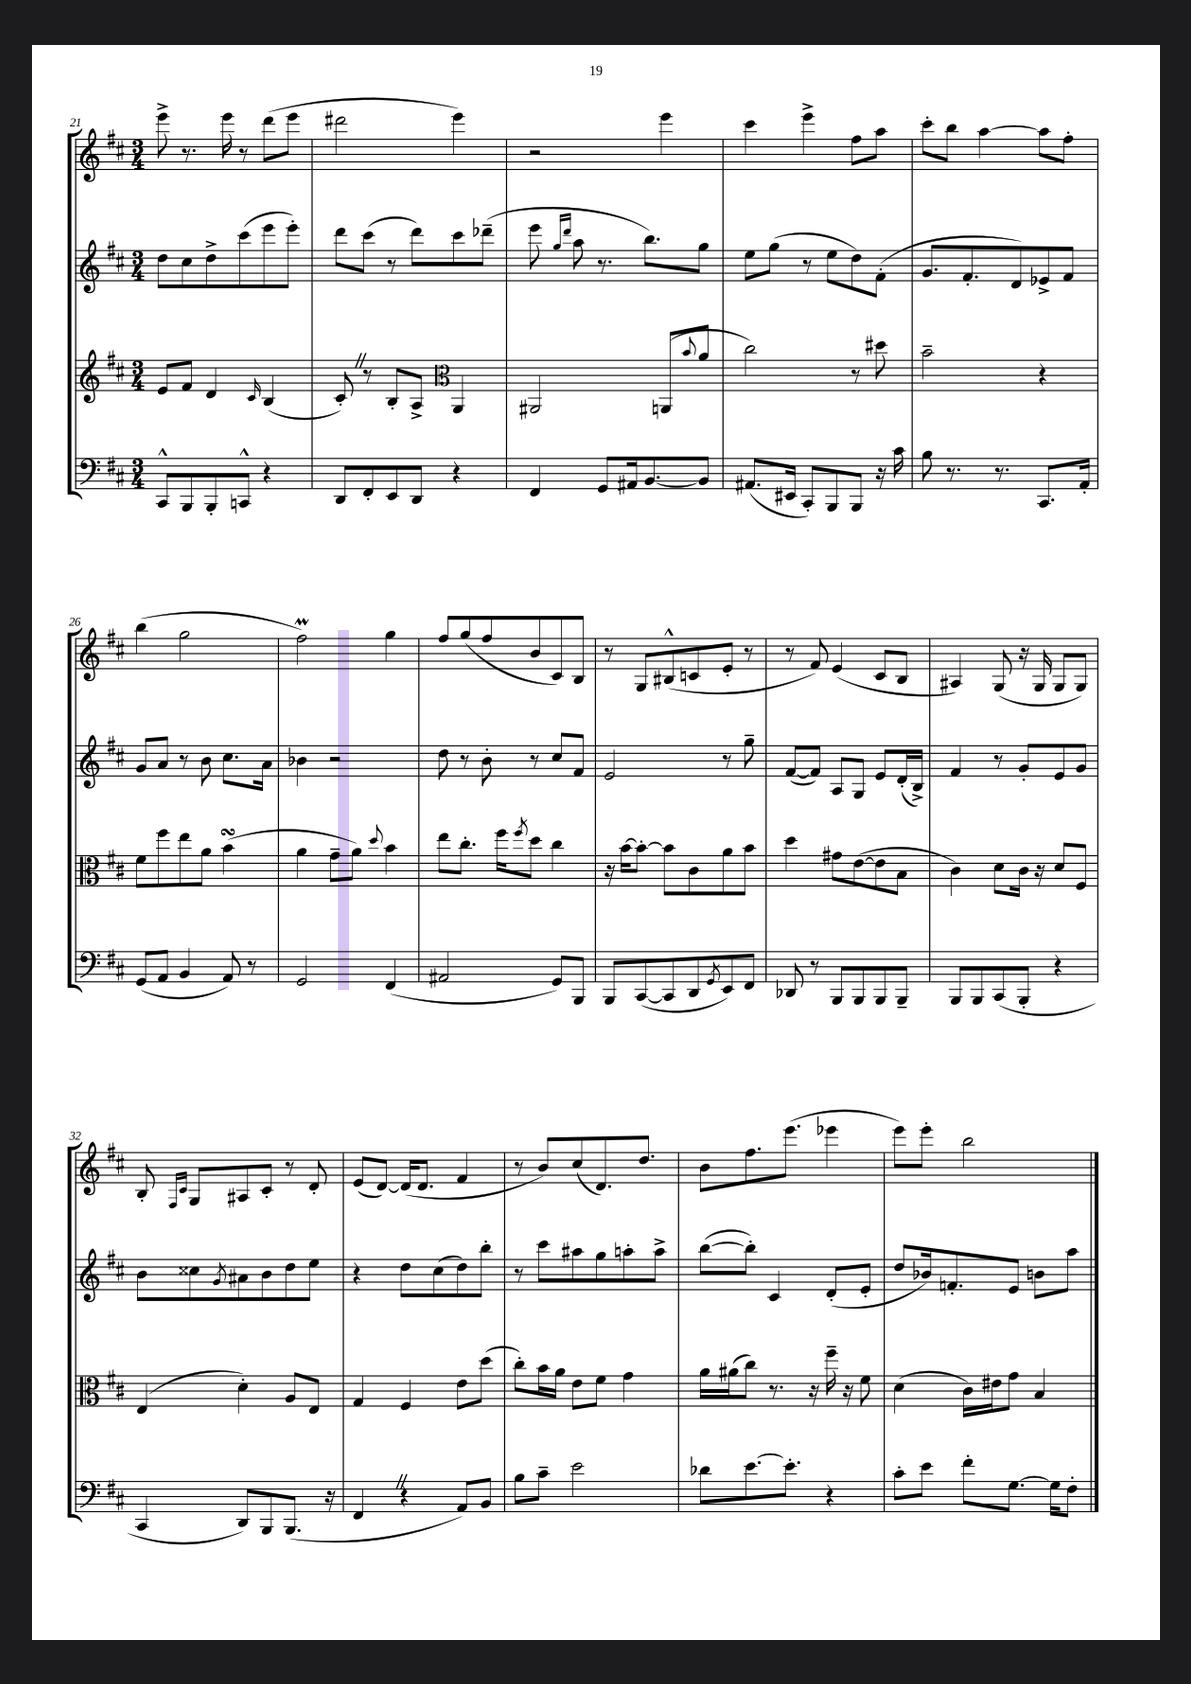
<<
\new StaffGroup <<
\new Staff = "s0" {
    \clef treble \key d \major \numericTimeSignature \time 3/4
    e'''8-> r8. e'''16 r8 d'''8( e'''8 |
    dis'''2 e'''4) |
    r2 e'''4 |
    cis'''4 e'''4-> fis''8 a''8 |
    cis'''8-. b''8 a''4~ a''8 fis''8-. |
    b''4( g''2 |
    fis''2\prall) g''4 |
    fis''8 g''8( fis''8 b'8 cis'8) b8 |
    r8 g8 bis8-^( c'8 e'8-. r8 |
    r8 fis'8) e'4( cis'8 b8 |
    ais4) g8( r16 g16 g8 g8) |
    b8-. \grace { fis16 cis'16 } g8 ais8 cis'8-. r8 d'8-. |
    e'8( d'8~) d'16( d'8. fis'4 |
    r8 b'8) cis''8( d'8.) d''8. |
    b'8 fis''8. e'''8.( ees'''4 |
    e'''8) e'''8-. b''2 \bar "|." |
}
\new Staff = "s1" {
    \clef treble \key d \major \numericTimeSignature \time 3/4
    d''8 cis''8 d''8-> cis'''8( e'''8 e'''8-.) |
    d'''8 cis'''8( r8 d'''8) cis'''8 des'''8--( |
    e'''8 \grace { g''16 d'''16 } a''8 r8. b''8.) g''8 |
    e''8 g''8( r8 e''8 d''8) fis'8-.( |
    g'8. fis'8.-. d'8) ees'8-> fis'8 |
    g'8 a'8 r8 b'8 cis''8. a'16 |
    bes'4 r2 |
    d''8 r8 b'8-. r8 cis''8 fis'8 |
    e'2 r8 g''8-- |
    fis'8~( fis'8) a8 g8 e'8 d'16-.( b16->) |
    fis'4 r8 g'8-. e'8 g'8 |
    b'8 cisis''8 \acciaccatura { g'8 } ais'8 b'8 d''8 e''8 |
    r4 d''8 cis''8( d''8) b''8-. |
    r8 cis'''8 ais''8 g''8 a''8-. a''8-> |
    b''8~( b''8-.) cis'4 d'8-.( e'8-. |
    d''8 bes'16) f'8.-. e'8 b'8 a''8 \bar "|." |
}
\new Staff = "s2" {
    \clef treble \key d \major \numericTimeSignature \time 3/4
    e'8 fis'8 d'4 \grace { cis'16 } b4( |
    cis'8-.) \once \override BreathingSign.text = \markup { \musicglyph "scripts.caesura.straight" } \breathe r8 b8-. a8-> \clef alto a,4 |
    ais,2 a,8( \appoggiatura { b'8 } a'8 |
    cis''2) r8 dis''8 |
    b'2-- r4 |
    fis'8 fis''8 e''8 a'8 b'4\turn( |
    a'4 g'8-- a'8) \appoggiatura { d''8 } b'4 |
    e''8 cis''8.-. fis''16 \acciaccatura { fis''8 } d''8 cis''4 |
    r16 b'16~ b'8~-. b'8 cis'8 a'8 b'8 |
    d''4 gis'8 e'8~( e'8 b8 |
    cis'4) d'8 cis'16 r16 d'8 fis8 |
    e4( d'4-.) a8 e8 |
    g4 fis4 e'8 d''8( |
    cis''8-.) b'16 a'16 e'8 fis'8 g'4 |
    a'16 ais'16( cis''8) r8. r16 fis''16-- r16 fis'8 |
    d'4( cis'16) eis'16 g'8 b4 \bar "|." |
}
\new Staff = "s3" {
    \clef bass \key d \major \numericTimeSignature \time 3/4
    cis,8-^ b,,8 b,,8-. c,8-^ r4 |
    d,8 fis,8-. e,8 d,8 r4 |
    fis,4 g,8 ais,16 b,8.~ b,8 |
    ais,8.( eis,16 cis,8-.) b,,8 b,,8 r16 cis'16 |
    b8 r8. r8. cis,8. a,16-. |
    g,8( a,8 b,4 a,8) r8 |
    g,2 fis,4( |
    ais,2 g,8) b,,8 |
    b,,8 cis,8~( cis,8 d,8 \acciaccatura { g,8 } e,8) fis,8 |
    des,8 r8 b,,8 b,,8 b,,8 b,,8-- |
    b,,8 b,,8 cis,8( b,,8-. r4 |
    cis,4 d,8) b,,8 b,,8.( r16 |
    fis,4 \once \override BreathingSign.text = \markup { \musicglyph "scripts.caesura.straight" } \breathe r4 a,8) b,8 |
    b8 cis'8-- e'2 |
    des'8 e'8.~ e'8.-. r4 |
    cis'8-. e'8 fis'8-. g8.~ g16 fis8-. \bar "|." |
}
>>
>>
\layout { \context { \Score currentBarNumber = #21 } }
